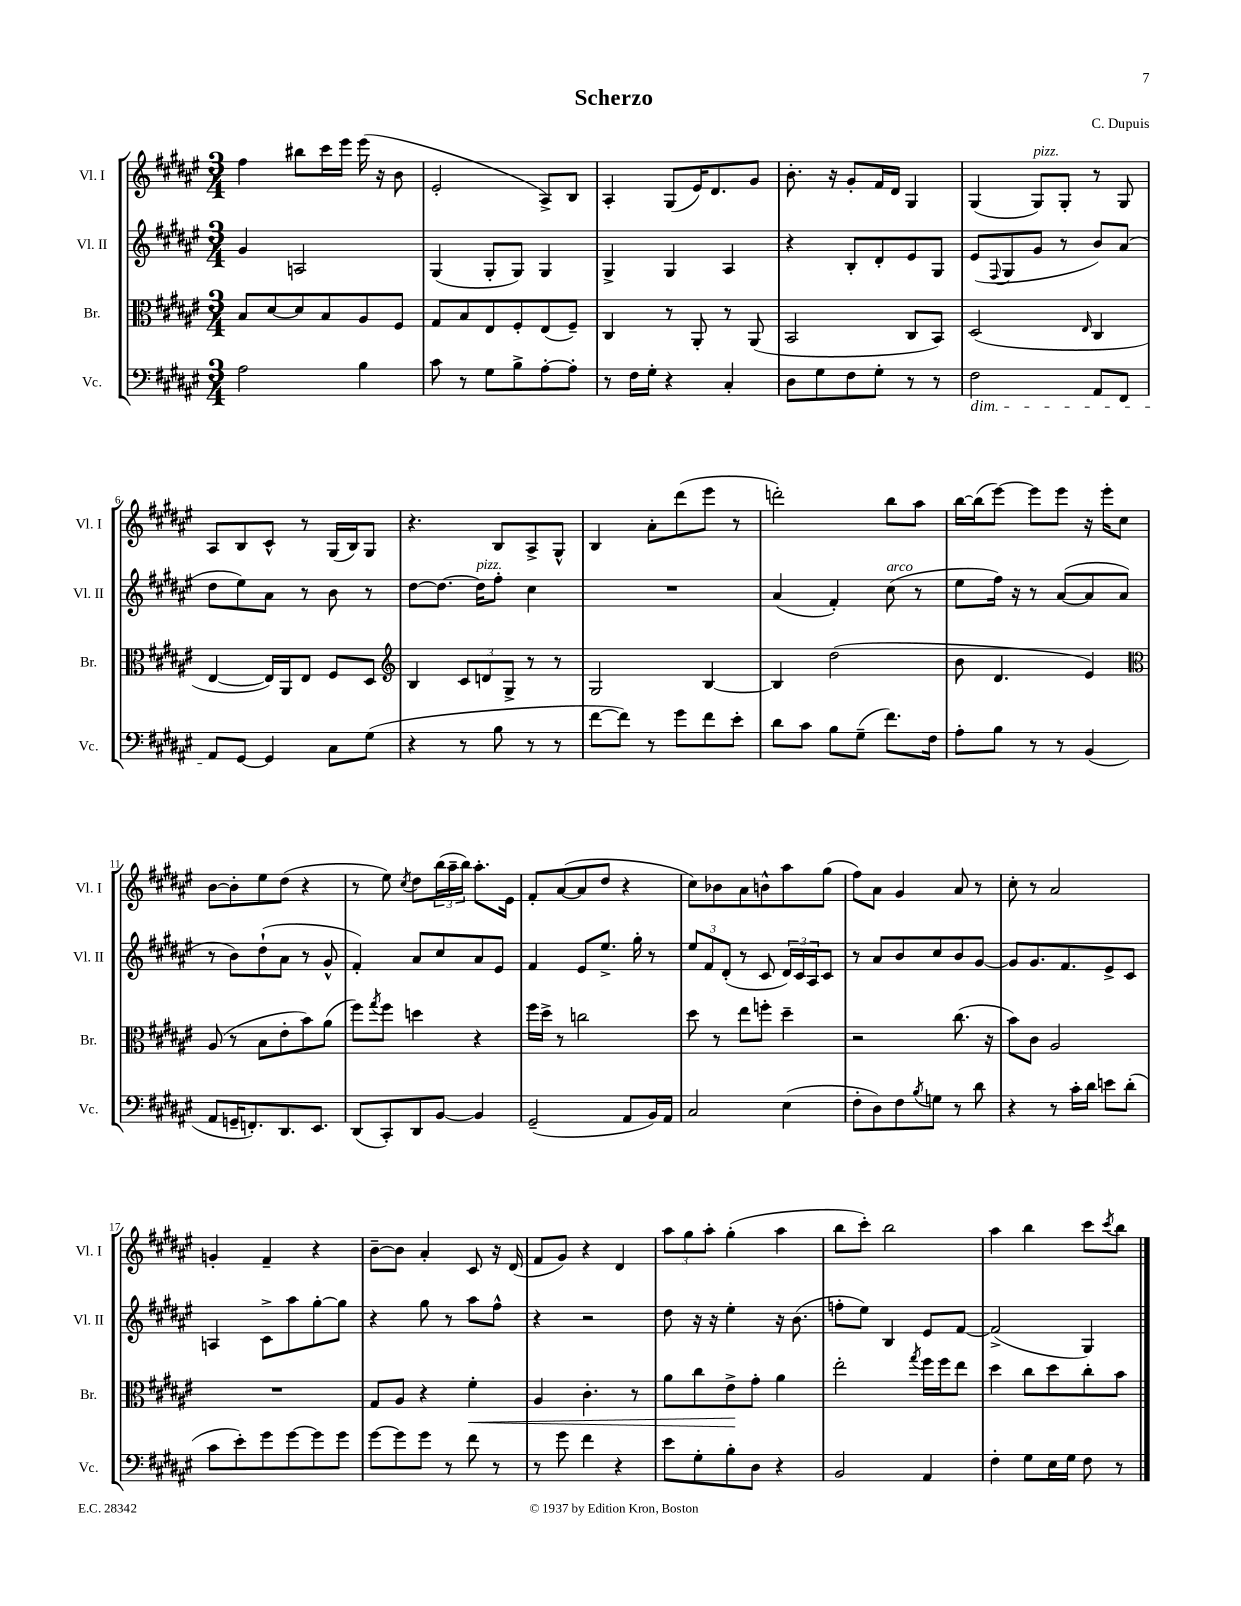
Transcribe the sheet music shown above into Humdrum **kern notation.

**kern	**kern	**dynam	**kern	**kern
*part4	*part3	*part3	*part2	*part1
*staff4	*staff3	*staff3	*staff2	*staff1
*I"Vc.	*I"Br.	*	*I"Vl. II	*I"Vl. I
*I'Vc.	*I'Br.	*	*I'Vl. II	*I'Vl. I
*clefF4	*clefC3	*	*clefG2	*clefG2
*k[f#c#g#d#a#e#]	*k[f#c#g#d#a#e#]	*	*k[f#c#g#d#a#e#]	*k[f#c#g#d#a#e#]
*M3/4	*M3/4	*	*M3/4	*M3/4
=1	=1	=1	=1	=1
2A#\	8B/L	.	4g#/	4ff#\
.	[8d#/	.	.	.
.	8d#/]	.	2An/	8bb#X\L
.	8B/	.	.	16ccc#\L
.	.	.	.	16eee#\JJ
4B\	8A#/	.	.	(16eee#\
.	.	.	.	16r
.	8F#/J	.	.	8b\
=2	=2	=2	=2	=2
8c#\	8G#/L	.	(4G#/	2e#'/
8r	8B/	.	.	.
8G#\L	8E#/	.	8G#'/L	.
8B^\	8F#'/	.	8G#/J)	.
[8A#'\	(8E#/	.	4G#/	8A#^/L)
8A#'\J]	8F#~/J)	.	.	8B/J
=3	=3	=3	=3	=3
8r	4C#/	.	4G#^/	4A#'/
16F#\LL	.	.	.	.
16G#'\JJ	.	.	.	.
4r	8r	.	4G#/	(8G#/L
.	8AA#'/	.	.	16e#/K)
.	.	.	.	8.d#/
4C#'/	8r	.	4A#/	.
.	(8AA#/	.	.	8g#/J
=4	=4	=4	=4	=4
8D#\L	2BB/	.	4r	8.b'\
8G#\	.	.	.	.
.	.	.	.	16r
8F#\	.	.	8B'/L	8g#'/L
8G#'\J	.	.	8d#'/	16f#/L
.	.	.	.	16d#/JJ
8r	8C#/L	.	8e#/	4G#/
8r	8BB/J)	.	8G#/J	.
=5	=5	=5	=5	=5
!LO:TX:b:i:t=dim.	!	!	!	!
2F#\	(2D#/	.	(8e#/L	(4G#/
.	.	.	8qqF#/	.
.	.	.	8G#/	.
!	!	!	!	!LO:TX:a:i:t=pizz.
.	.	.	8g#/J	8G#/L)
.	.	.	8r	8G#'/J
.	16qqE#/	.	.	.
8AA#/L	4C#/	.	8b/L)	8r
8FF#/J	.	.	(8a#/J	8G#/
!!LO:LB:g=z
=6	=6	=6	=6	=6
8AA#/L	[4E#/	.	8dd#\L	8A#/L
[8GG#/J	.	.	8ee#\)	8B/
4GG#/]	16E#/LL])	.	8a#\J	8c#^^/J
.	16AA#/J	.	.	.
.	8E#/J	.	8r	8r
8C#\L	8F#/L	.	8b\	(16G#/LL
.	.	.	.	16B/J)
(8G#\J	8D#/J	.	8r	8G#/J
=7	=7	=7	=7	=7
*	*clefG2	*	*	*
4r	4B/	.	[8dd#\L	4.r
.	.	.	8.dd#\J_	.
8r	12c#/L	.	.	.
!	!	!	!LO:TX:a:i:t=pizz.	!
.	.	.	16dd#\KL]	.
.	12dn/	.	.	.
8B\	.	.	8ff#'\J	8B/L
.	12G#^/J	.	.	.
8r	8r	.	4cc#\	8A#^/
8r	8r	.	.	8G#^^/J
=8	=8	=8	=8	=8
[8f#\L	2G#/	.	2.r	4B/
8f#\J])	.	.	.	.
8r	.	.	.	8a#'\L
8g#\L	.	.	.	(8ddd#\
8f#\	[4B/	.	.	8eee#\J
8e#'\J	.	.	.	8r
=9	=9	=9	=9	=9
8d#\L	4B/]	.	(4a#/	2dddn'\)
8c#\J	.	.	.	.
8B\L	(2dd#\	.	4f#'/)	.
(8G#~\J	.	.	.	.
!	!	!	!LO:TX:a:i:t=arco	!
8.f#\L)	.	.	(8cc#\	8bb\L
.	.	.	8r	8aa#\J
16F#\Jk	.	.	.	.
=10	=10	=10	=10	=10
8A#'\L	8b\	.	8ee#\L	[16bb\LL
.	.	.	.	(16bb\J]
8B\J	4.d#/	.	16ff#\Jk)	[8eee#\J)
.	.	.	16r	.
8r	.	.	8r	8eee#\L]
8r	.	.	([8a#/L	8eee#\J
(4BB/	4e#/)	.	8a#/]	16r
.	.	.	.	16eee#'\KL
.	.	.	8a#/J	8cc#\J
!!LO:LB:g=z
=11	=11	=11	=11	=11
*	*clefC3	*	*	*
8AA#/L	(8A#/	.	8r	[8b\L
16GGn~/K	8r	.	8b\L)	8b'\]
8.FFn'/)	.	.	.	.
.	8B\L	.	(8dd#`\	8ee#\
8.DD#/	8e#'\	.	8a#\J	(8dd#\J
.	8b\)	.	8r	4r
8.EE#/J	.	.	.	.
.	(8a#\J	.	8g#^^/	.
=12	=12	=12	=12	=12
(8DD#/L	8ff#\L)	.	4f#'/)	8r
.	8qgg#/	.	.	.
8CC#'/)	8ff#\J	.	.	8ee#\)
.	.	.	.	8qcc#/
8DD#/	4ddn\	.	8a#/L	8dd#\L
[8BB/J	.	.	8cc#/	(24bb\L
.	.	.	.	24aa#~\
.	.	.	.	24bb\JJ)
4BB/]	4r	.	8a#/	8.aa#'\L
.	.	.	8e#/J	.
.	.	.	.	16e#\Jk
=13	=13	=13	=13	=13
(2GG#~/	16ff#\LL	.	4f#/	8f#'/L
.	16dd#^\JJ	.	.	.
.	8r	.	.	([8a#/
.	2ccn\	.	8e#/L	8a#/]
.	.	.	8.ee#^/J	8dd#/J
8AA#/L	.	.	.	4r
.	.	.	16gg#'\	.
16BB/L)	.	.	8r	.
16AA#/JJ	.	.	.	.
=14	=14	=14	=14	=14
2C#/	8dd#\	.	12ee#/L	8cc#\L)
.	.	.	12f#/	.
.	8r	.	.	8b-X\
.	.	.	(12d#'/J	.
.	8ee#\L	.	8r	8a#\
.	8ffn'\J	.	8c#/	8bn^^\
(4E#\	4dd#~\	.	24d#/LL)	8aa#\
.	.	.	24c#/	.
.	.	.	24A#/J	.
.	.	.	8c#/J	(8gg#\J
=15	=15	=15	=15	=15
8F#'\L	2r	.	8r	8ff#\L)
8D#\)	.	.	8a#/L	8a#\J
8F#\	.	.	8b/	4g#/
8qB/	.	.	.	.
8Gn\J	.	.	8cc#/	.
8r	(8.cc#\	.	8b/	8a#/
8d#\	.	.	[8g#/J	8r
.	16r	.	.	.
=16	=16	=16	=16	=16
4r	8b\L)	.	8g#/L]	8cc#'\
.	8c#\J	.	8.g#/	8r
8r	2A#/	.	.	2a#/
.	.	.	8.f#/	.
16c#'\LL	.	.	.	.
16d#\JJ	.	.	.	.
8en\L	.	.	8e#^/	.
(8d#'\J	.	.	8c#/J	.
!!LO:LB:g=z
=17	=17	=17	=17	=17
8c#\L	2.r	.	4An/	4gn'/
8e#'\)	.	.	.	.
8g#\	.	.	8c#^\L	4f#~/
[8g#\	.	.	8aa#\	.
8g#\]	.	.	[8gg#'\	4r
8g#\J	.	.	8gg#\J]	.
=18	=18	=18	=18	=18
[8g#\L	8G#/L	.	4r	[8b~\L
8g#\]	8A#/J	.	.	8b\J]
8g#\J	4r	.	8gg#\	4a#'/
8r	.	.	8r	.
!	!	!LO:HP:b	!	!
8f#\	4f#'\	<	8aa#\L	8c#/
8r	.	.	8ff#^^\J	16r
.	.	.	.	(16d#/
=19	=19	=19	=19	=19
8r	4A#/	.	4r	8f#/L
8g#\	.	.	.	8g#/J)
4f#\	4.c#'\	.	2r	4r
4r	.	.	.	4d#/
.	8r	.	.	.
=20	=20	=20	=20	=20
8e#\L	8a#\L	.	8dd#\	12aa#\L
.	.	.	.	12gg#\
8G#'\	8cc#\	.	16r	.
.	.	.	.	12aa#'\J
.	.	.	16r	.
8B'\	8e#^\	.	4ee#'\	(4gg#'\
8D#\J	8g#'\J	[	.	.
4r	4a#\	.	16r	4aa#\
.	.	.	(8.b\	.
=21	=21	=21	=21	=21
2BB/	2ee#'\	.	8ffn'\L	8bb\L
.	.	.	8ee#\J)	8ccc#'\J)
.	.	.	4B/	2bb\
.	8qgg#/	.	.	.
4AA#/	16ff#\LL	.	8e#/L	.
.	16ff#\J	.	.	.
.	8ee#\J	.	[8f#/J	.
=22	=22	=22	=22	=22
4F#'\	4dd#\	.	(2f#^/]	4aa#\
8G#\L	8cc#\L	.	.	4bb\
16E#\L	8dd#\	.	.	.
16G#\JJ	.	.	.	.
8F#\	8cc#'\	.	4G#/)	8ccc#\L
.	.	.	.	8qccc#/
8r	8b\J	.	.	8bb\J
==	==	==	==	==
*-	*-	*-	*-	*-
